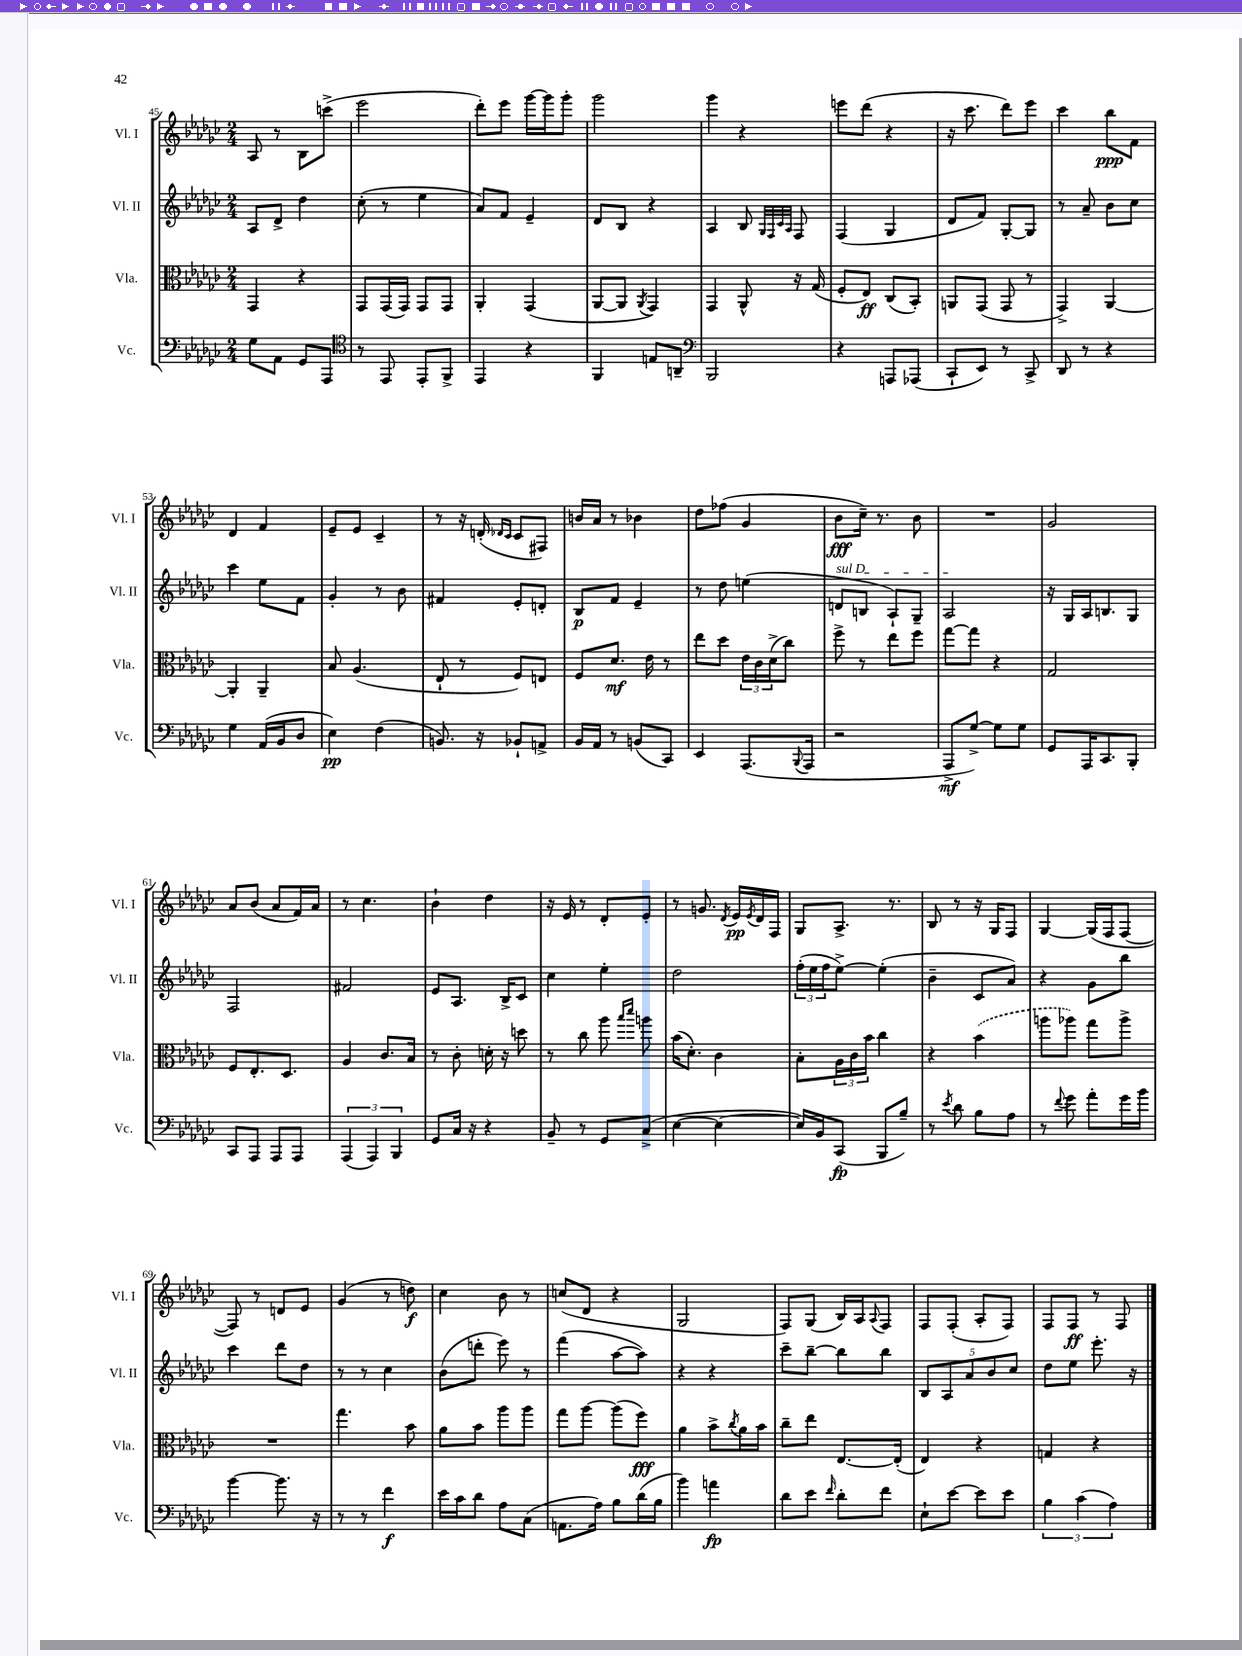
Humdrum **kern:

**kern	**kern	**kern	**kern
*staff4	*staff3	*staff2	*staff1
*clefF4	*clefC3	*clefG2	*clefG2
*k[b-e-a-d-g-c-]	*k[b-e-a-d-g-c-]	*k[b-e-a-d-g-c-]	*k[b-e-a-d-g-c-]
*M2/4	*M2/4	*M2/4	*M2/4
8G-	4GG-	8A-	8A-
8AA-	.	8d-^	8r
8GG-	4r	4dd-	8B-
8AAA-	.	.	(8ccc^
=	=	=	=
*clefC4	*	*	*
8r	8GG-	(8cc-'	2eee-
8EE-	(16GG-	8r	.
.	16GG-)	.	.
8EE-'	8GG-	4ee-	.
8FF^	8GG-	.	.
=	=	=	=
4EE-	4AA-'	8a-)	8ddd-')
.	.	8f	8eee-
4r	(4GG-	4e-~	[16ggg-
.	.	.	16ggg-]
.	.	.	8ggg-'
=	=	=	=
4FF	[8AA-	8d-	2ggg-
.	8AA-]	8B-	.
.	8qAA-	.	.
8E	4GG-)	4r	.
8AA~	.	.	.
=	=	=	=
*clefF4	*	*	*
2BBB-	4GG-	4A-	4ggg-
.	8AA-^^	8B-	4r
.	.	32qqG-	.
.	.	32qqF	.
.	.	32qqc-	.
.	.	32qqA-	.
.	16r	8F	.
.	(16G-	.	.
=	=	=	=
4r	8F'	(4F	8eee
.	8E-)	.	(8ddd-
8AAA	(8C-	4G-	4r
(8AAA-	8BB-')	.	.
=	=	=	=
8CC-`	8AA	8d-	16r
.	.	.	8.ccc-
8EE-)	(8GG-	8f)	.
8r	8GG-	[8G-'	8ddd-)
8CC-^	8r	8G-]	8eee-
=	=	=	=
8DD-	4GG-^)	8r	4ccc-
8r	.	8a-~	.
4r	[4AA-	8b-	8bb-
.	.	8cc-	8f
=	=	=	=
4G-	4AA-']	4ccc-	4d-
(16AA-	4AA-~	8ee-	4f
16BB-	.	.	.
8D-	.	8f	.
=	=	=	=
4E-)	8B-	4g-'	8e-~
.	(4.A-	.	8e-
(4F	.	8r	4c-~
.	.	8b-	.
=	=	=	=
8.BB)	8E-`	4f#	8r
.	8r	.	16r
16r	.	.	(16d'
.	.	.	16qqd-
.	.	.	16qqc-
8BB-`	8F)	8e-'	8c-
8AA^	8E	8d'	8F#)
=	=	=	=
16BB-	8F	8B-	16b
16AA-	.	.	16a-
8r	8.d-	8f	8r
(8BB	.	4e-~	4b-
.	16e-	.	.
8CC-)	8r	.	.
=	=	=	=
4EE-	8ee-	8r	8dd-
.	8dd-	8dd-	(8ff-
(8.AAA-	24e-	(4ee	4g-
.	24c-	.	.
.	(24d-^	.	.
.	8cc-)	.	.
8qqBBB-	.	.	.
16AAA-	.	.	.
=	=	=	=
2r	8ff^	8d	8b-
.	8r	8B	16cc-~)
.	.	.	8.r
.	8ee-	8A-`)	.
.	8ff	8G-~	8b-
=	=	=	=
8AAA-^	[8gg-	2A-	2r
[8G-^)	8gg-]	.	.
8G-]	4r	.	.
8G-	.	.	.
=	=	=	=
8GG-	2G-	16r	2g-
.	.	16G-	.
16AAA-	.	16A-	.
8.CC-	.	8.B	.
8BBB-'	.	8G-	.
=	=	=	=
8CC-	8F	2F	8a-
8AAA-	8.E-'	.	(8b-
8AAA-	.	.	8a-
.	8.D-	.	.
8AAA-	.	.	16f)
.	.	.	16a-
=	=	=	=
(6AAA-	4A-	2f#	8r
.	.	.	4.cc-
6AAA-)	.	.	.
.	8.c-	.	.
6BBB-	.	.	.
.	16B-	.	.
=	=	=	=
8GG-	8r	8e-	4b-`
16C-	8c-'	8.A-	.
16r	.	.	.
4r	16d'	.	4dd-
.	16r	16B-^	.
.	8dd	8c-	.
=	=	=	=
8BB-~	8r	4cc-	16r
.	.	.	16e-
8r	8cc-	.	8r
8GG-	8aa-	4ee-'	8d-'
.	16qqbb-	.	.
.	16qqddd-	.	.
(8C-^	8aa	.	8e-'
=	=	=	=
[4E-	(16b-	2dd-	8r
.	8.d-')	.	.
.	.	.	8.g
4E-_	4c-	.	.
.	.	.	8qd-
.	.	.	16e-
.	.	.	8qe-
.	.	.	16d-
.	.	.	16F
=	=	=	=
16E-])	8B-'	(24ff'	8G-
.	.	24ee-	.
16BB-	.	.	.
.	.	24ff	.
(8CC-	24A-	[8ee-^)	8.A-^
.	24c-	.	.
.	24b-	.	.
8BBB-	4cc-	(4ee-']	.
.	.	.	8.r
8B-~)	.	.	.
=	=	=	=
8r	4r	4b-~	8B-
8qe-	.	.	.
8d-	.	.	8r
8B-	(4b-	8c-	16r
.	.	.	16G-
8A-	.	8a-)	8F
=	=	=	=
8r	8aa	4r	[4G-
8qqf	.	.	.
8g-	8aa-)	.	.
8a-'	8gg-	8g-	(16G-]
.	.	.	16F
16g-	8aa-^	8bb-	[8F
16b-	.	.	.
=	=	=	=
[4b-	2r	4ccc-	8F])
.	.	.	8r
8.b-]	.	8ddd-	8d
.	.	8dd-	8e-
16r	.	.	.
=	=	=	=
8r	4.gg-	8r	(4g-
8r	.	8r	.
4f	.	4cc-	8r
.	8b-	.	8dd)
=	=	=	=
16e-	8a-	(8b-	4cc-
16c-	.	.	.
8d-	8b-	8ddd'	.
8A-	8aa-	8eee-)	8b-
(8C-	8aa-	8r	8r
=	=	=	=
8.AA	8gg-	(4fff	(8cc
.	[8aa-	.	8d-
16A-)	.	.	.
8B-	(8aa-]	[8aa-	4r
(16d-	8ff)	8aa-])	.
16B-	.	.	.
=	=	=	=
4b-)	4a-	4r	2G-
4a	8b-^	4r	.
.	8qcc-	.	.
.	16a-	.	.
.	16b-	.	.
=	=	=	=
8d-	8cc-~	8ccc-~	8F)
8e-	8ee-	[8bb-~	(8G-
16qqf	.	.	.
8d-'	[8.E-	8bb-]	16B-)
.	.	.	16A-
.	.	.	8qqA-
8f	.	8bb-	8F
.	(16E-']	.	.
=	=	=	=
8E-`	4E-)	10B-	8F
.	.	10A-	.
[8e-	.	.	(8F'
.	.	10a-	.
8e-]	4r	.	8A-'
.	.	10b-	.
8e-	.	.	8F)
.	.	10cc-	.
=	=	=	=
6B-	4G	8dd-	8F
.	.	8ee-	8F
(6c-	.	.	.
.	4r	8.eee-'	8r
6A-)	.	.	.
.	.	.	8F
.	.	16r	.
==	==	==	==
*-	*-	*-	*-
